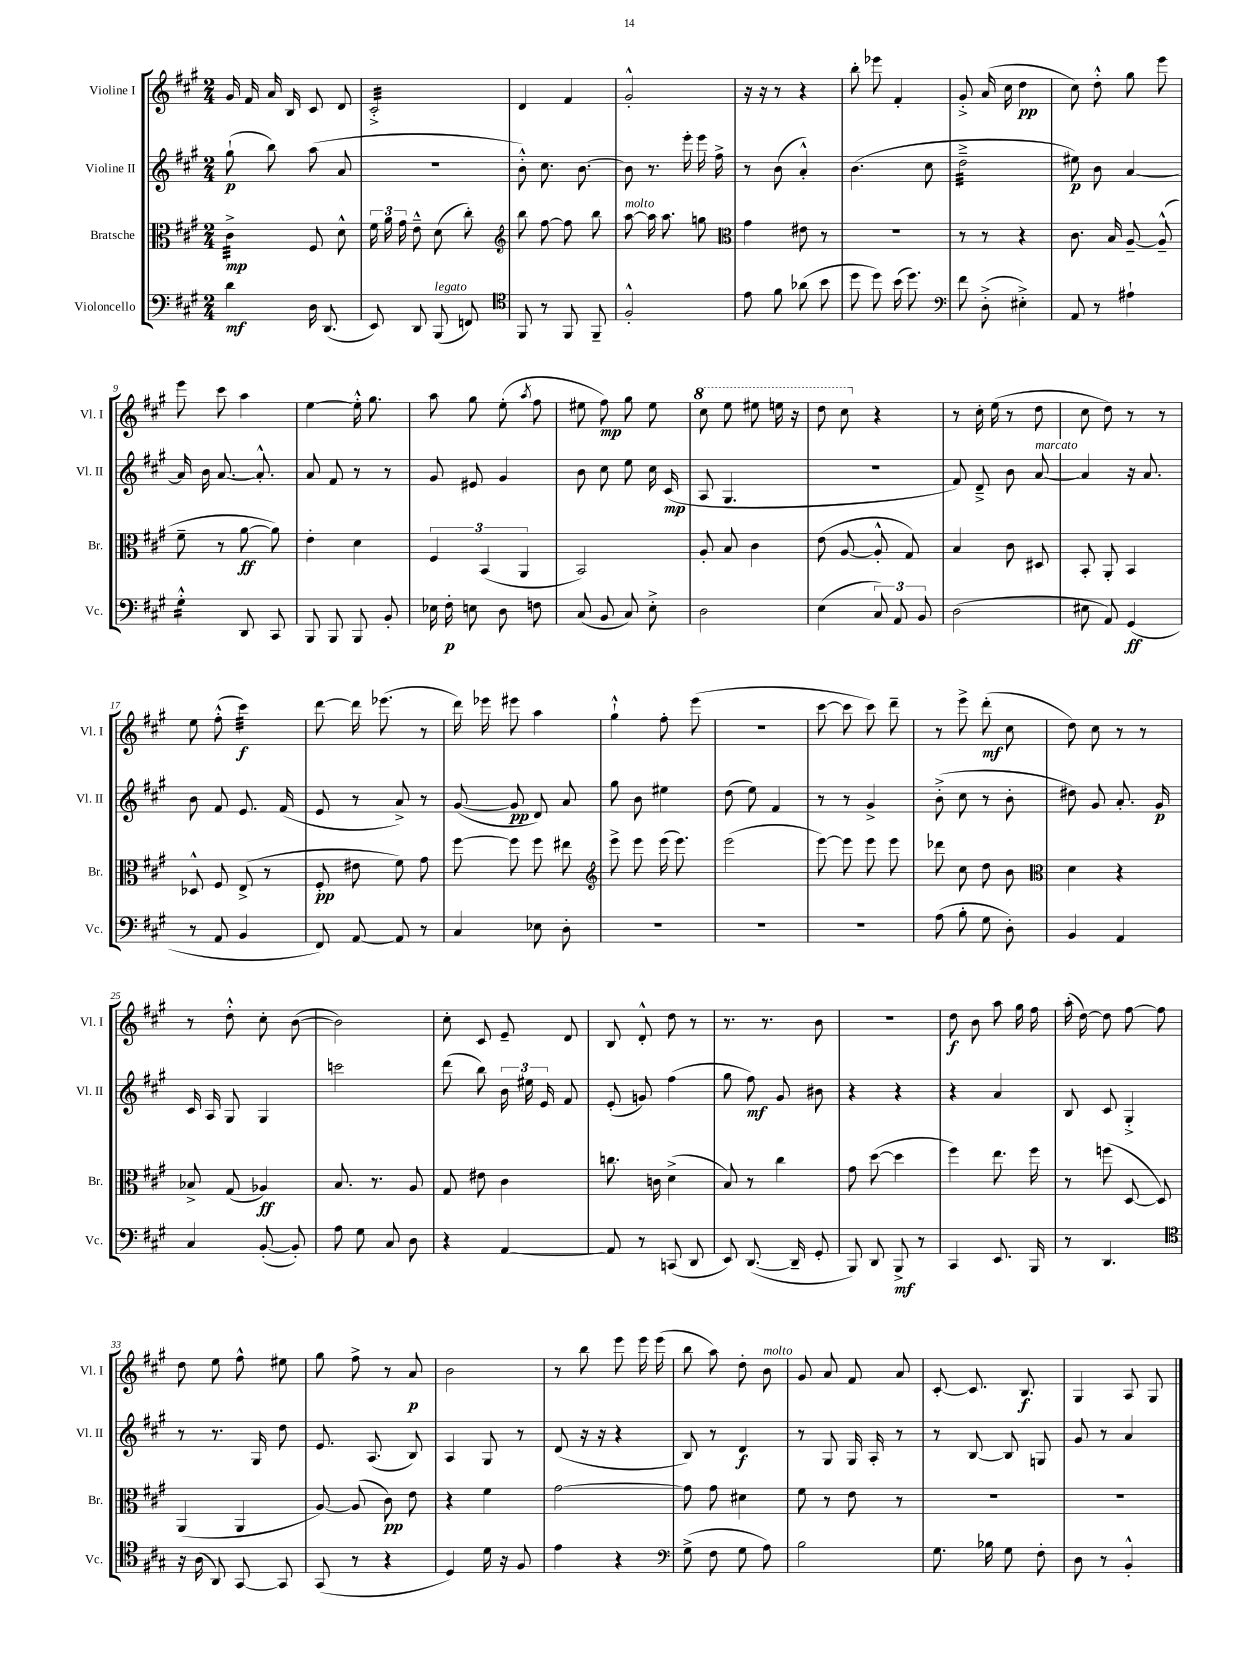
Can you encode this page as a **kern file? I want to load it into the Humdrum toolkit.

**kern	**kern	**kern	**kern
*staff4	*staff3	*staff2	*staff1
*clefF4	*clefC3	*clefG2	*clefG2
*k[f#c#g#]	*k[f#c#g#]	*k[f#c#g#]	*k[f#c#g#]
*M2/4	*M2/4	*M2/4	*M2/4
4d	4c#^	(8gg#`	16g#
.	.	.	16f#
.	.	8bb)	16a
.	.	.	16B
16D	8F#	(8aa	8c#
(8.DD	.	.	.
.	8d^^	8a	8d
=	=	=	=
8EE)	24f#	2r	2c#'^
.	24a	.	.
.	24g#	.	.
8DD	8e~^^	.	.
(8BBB	(8d	.	.
8FF)	8cc#')	.	.
=	=	=	=
*clefC4	*clefG2	*	*
8FF#	8bb	8b'^^)	4d
8r	[8ff#	8.cc#	.
8FF#	8ff#]	.	4f#
.	.	[8.b	.
8FF#~	8bb	.	.
=	=	=	=
2F#'^^	[8aa	8b]	2g#'^^
.	16aa]	8.r	.
.	8.aa	.	.
.	.	16eee'	.
.	8gg	16eee	.
.	.	16ff#^	.
=	=	=	=
*	*clefC3	*	*
8e	4g#	8r	16r
.	.	.	16r
8f#	.	(8b	8r
(8a-	8e#	4a'^^)	4r
8b	8r	.	.
=	=	=	=
8dd	2r	(4.b	8bb'
8dd)	.	.	8eee-
(16b	.	.	4f#'
8.dd)	.	.	.
.	.	8cc#	.
=	=	=	=
*clefF4	*	*	*
8f#	8r	2dd~^	8g#'^
(8D'^	8r	.	(16a
.	.	.	16cc#
4E#'^)	4r	.	4dd
=	=	=	=
8AA	8.c#	8ee#)	8cc#)
8r	.	8b	8dd'^^
.	16B	.	.
4A#`	[8A~	[4a	8gg#
.	(8A~^^]	.	8eee
=	=	=	=
4G#'^^	8f#~	16a]	8eee
.	.	16b	.
.	8r	[8.a	8ccc#
8DD	[8a	.	4aa
.	.	8.a'^^]	.
8CC#	8a])	.	.
=	=	=	=
8BBB	4e'	8a	[4ee
8BBB	.	8f#	.
8BBB	4d	8r	16ee'^^]
.	.	.	8.gg#
8BB'	.	8r	.
=	=	=	=
16E-	6F#	8g#	8aa
16F#'	.	.	.
8E	.	8e#	8gg#
.	(6BB	.	.
8D	.	4g#	(8ee'
.	6AA	.	.
.	.	.	8qaa
8F	.	.	8ff#
=	=	=	=
(8C#	2BB)	8b	8ee#
8BB	.	8cc#	8ff#)
8C#)	.	8ee	8gg#
8E'^	.	16cc#	8ee#
.	.	(16c#	.
=	=	=	=
2D	8A'	8A	8ccc#
.	8B	4.G#	8eee
.	4c#	.	8eee#
.	.	.	16eee
.	.	.	16r
=	=	=	=
(4E	(8e	2r	8ddd
.	[8A	.	8ccc#
12C#)	8A'^^]	.	4r
12AA	.	.	.
.	8G#)	.	.
12BB	.	.	.
=	=	=	=
(2D	4B	8f#)	8r
.	.	8d~^	16cc#'
.	.	.	(16ee
.	8c#	8b	8r
.	8D#	[8a	8dd
=	=	=	=
8E#	8BB'	4a]	8cc#
8AA)	8AA'	.	8dd)
(4GG#	4BB	16r	8r
.	.	8.a	.
.	.	.	8r
=	=	=	=
8r	8D-^^	8b	8ee
8AA	8F#	8f#	(8ff#'^^
4BB	(8E^	8.e	4ccc#)
.	8r	.	.
.	.	(16f#	.
=	=	=	=
8FF#)	8F#'	8e	[8ddd
[8AA	8e#	8r	16ddd]
.	.	.	(8.eee-
8AA]	8f#)	8a^)	.
8r	8g#	8r	8r
=	=	=	=
4C#	[8ff#	([8g#	16ddd)
.	.	.	16eee-
.	8ff#]	8g#]	8eee#
8E-	8ff#	8d)	4aa
8D'	8ee#	8a	.
=	=	=	=
*	*clefG2	*	*
2r	8eee^	8gg#	4gg#`^^
.	8eee	8b	.
.	(16eee	4ee#	8ff#'
.	8.eee)	.	.
.	.	.	(8eee
=	=	=	=
2r	(2eee	(8dd	2r
.	.	8ee)	.
.	.	4f#	.
=	=	=	=
2r	[8eee)	8r	[8ccc#
.	8eee]	8r	8ccc#]
.	8eee	4g#^	8ccc#)
.	8eee	.	8ddd~
=	=	=	=
(8A	8ddd-	(8b'^	8r
8B'	8cc#	8cc#	8eee^
8G#	8dd	8r	(8ddd'
8D')	8b	8b'	8cc#
=	=	=	=
*	*clefC3	*	*
4BB	4d	8dd#)	8dd)
.	.	8g#	8cc#
4AA	4r	8.a'	8r
.	.	.	8r
.	.	16g#	.
=	=	=	=
4C#	8B-^	16c#	8r
.	.	16A	.
.	(8G#	8G#	8dd'^^
([8BB'	4A-)	4G#	8cc#'
8BB'])	.	.	([8b
=	=	=	=
8A	8.B	2ccc	2b])
8G#	.	.	.
.	8.r	.	.
8C#	.	.	.
8D	8A	.	.
=	=	=	=
4r	8G#	(8ddd	8cc#'
.	8e#	8bb)	8c#
[4AA	4c#	24b	8e~
.	.	24ee#	.
.	.	24e	.
.	.	8f#	8d
=	=	=	=
8AA]	8.cc	(8e'	8B
8r	.	8g)	8d'^^
.	16c	.	.
(8CC	(4d^	(4ff#	8dd
8DD	.	.	8r
=	=	=	=
8EE)	8B)	8gg#	8.r
([8.DD	8r	8ff#)	.
.	.	.	8.r
.	4cc#	8g#	.
16DD~]	.	.	.
8GG#'	.	8b#	8b
=	=	=	=
8BBB)	8g#	4r	2r
8DD	([8dd	.	.
8BBB^	4dd]	4r	.
8r	.	.	.
=	=	=	=
4CC#	4ff#)	4r	8dd
.	.	.	8b
8.EE	8.ee	4a	8aa
.	.	.	16gg#
16BBB	16ff#	.	16ff#
=	=	=	=
8r	8r	8B	(16aa'
.	.	.	[16dd)
4.DD	(8ff	8c#	8dd]
.	[8D	4G#'^	[8ff#
.	8D])	.	8ff#]
=	=	=	=
*clefC4	*	*	*
16r	(4AA	8r	8dd
(16A	.	.	.
8AA)	.	8.r	8ee
[8GG#	4AA	.	8ff#^^
.	.	16G#	.
8GG#]	.	8dd	8ee#
=	=	=	=
(8GG#	[8A)	8.e	8gg#
8r	(8A]	.	8ff#^
.	.	(8.A	.
4r	8c#)	.	8r
.	8e	8B)	8a
=	=	=	=
4D)	4r	4A	2b
16d	4f#	8G#	.
16r	.	.	.
8F#	.	8r	.
=	=	=	=
4e	[2g#	(8d	8r
.	.	16r	8bb
.	.	16r	.
4r	.	4r	8eee
.	.	.	16eee
.	.	.	(16eee
=	=	=	=
*clefF4	*	*	*
(8G#^	8g#]	8B)	8bb
8F#	8g#	8r	8aa)
8G#	4d#	4d	8dd'
8A)	.	.	8b
=	=	=	=
2B	8f#	8r	8g#
.	8r	8G#	8a
.	8e	16G#	8f#
.	.	16A'	.
.	8r	8r	8a
=	=	=	=
8.G#	2r	8r	[8c#'
.	.	[8B	8.c#]
16B-	.	.	.
8G#	.	8B]	.
.	.	.	8.B
8F#'	.	8G	.
=	=	=	=
8D	2r	8g#	4G#
8r	.	8r	.
4BB'^^	.	4a	8A
.	.	.	8G#
==	==	==	==
*-	*-	*-	*-
